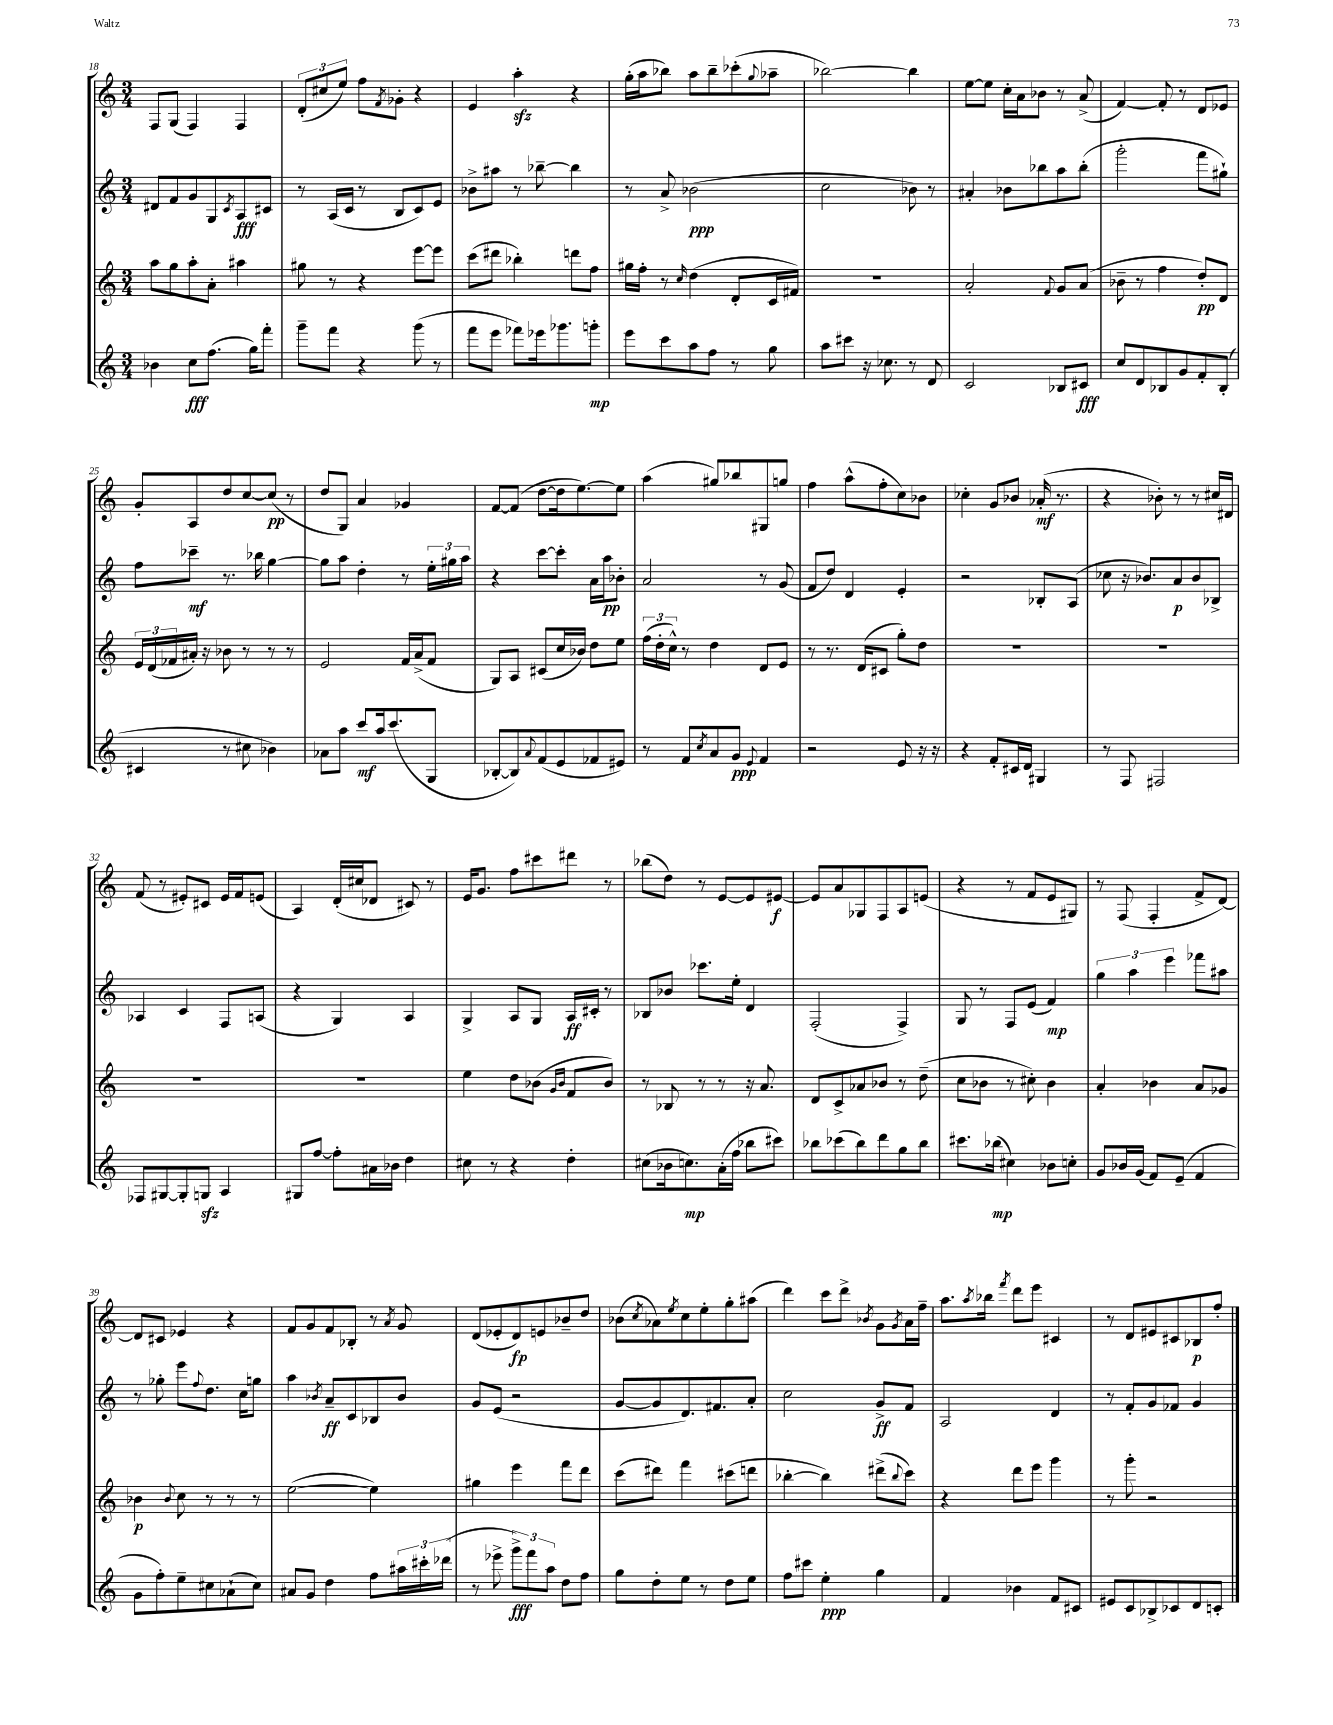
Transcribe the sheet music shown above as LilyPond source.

<<
\new StaffGroup <<
\new Staff = "s0" {
    \clef treble \key c \major \numericTimeSignature \time 3/4
    f8 g8( f4) f4 |
    \tuplet 3/2 { d'8-.( cis''8 e''8) } f''8 \acciaccatura { f'8 } ges'8-. r4 |
    e'4 a''4-.\sfz r4 |
    g''16-.( a''16 bes''8) a''8 bes''8-- ces'''8-.( \appoggiatura { g''8 } aes''8-- |
    bes''2~) bes''4 |
    e''8~ e''8 c''16-. a'16 bes'8 r8 a'8->( |
    f'4~) f'8-. r8 d'8 ees'8 |
    g'8-. a8 d''8 c''8~ c''8\pp( r8 |
    d''8 g8) a'4 ges'4 |
    f'8~ f'8( d''8~ d''16 e''8.~) e''8 |
    a''4( gis''8) bes''8 gis8 g''8 |
    f''4 a''8-^( f''8-. c''8) bes'8 |
    ces''4-. g'8 bes'8 aes'16-.\mf( r8. |
    r4 bes'8-.) r8 r8 cis''16 dis'16 |
    f'8( r8 eis'8-.) cis'8 eis'16 f'16 e'8( |
    a4) d'16-.( cis''16 des'8 cis'8) r8 |
    e'16 g'8. f''8 cis'''8 dis'''8 r8 |
    bes''8( d''8) r8 e'8~ e'8 eis'8~\f |
    eis'8 a'8 ges8 f8 a8 e'8( |
    r4 r8 f'8 e'8 gis8) |
    r8 f8( f4-. f'8-> d'8~) |
    d'8 cis'8 ees'4 r4 |
    f'8 g'8 f'8 bes8-. r8 \acciaccatura { a'8 } g'8 |
    d'8( ees'8-. d'8\fp) e'8 bes'8-- d''8 |
    bes'8( \acciaccatura { c''8 } aes'8) \acciaccatura { e''8 } c''8 e''8-. g''8-. ais''8( |
    d'''4) c'''8 d'''8-> \acciaccatura { bes'8 } g'8 \acciaccatura { g'8 } a'16 f''16-- |
    a''8. \acciaccatura { a''8 } bes''16 \acciaccatura { f'''8 } d'''8 e'''8 cis'4 |
    r8 d'8 eis'8 cis'8 bes8\p f''8-. \bar "|." |
}
\new Staff = "s1" {
    \clef treble \key c \major \numericTimeSignature \time 3/4
    dis'8 f'8 g'8 g8 \acciaccatura { c'8 } a8\fff cis'8 |
    r8 a16( c'16 r8 b8 c'8) e'8 |
    bes'8-> ais''8 r8 bes''8~-- bes''4 |
    r8 a'8-> bes'2\ppp( |
    c''2 bes'8) r8 |
    ais'4-. bes'8 bes''8 a''8 bes''8-.( |
    g'''2-. f'''8 gis''8-!) |
    f''8 ces'''8--\mf r8. bes''16 g''4~ |
    g''8 a''8 d''4-. r8 \tuplet 3/2 { e''16-. gis''16 a''16 } |
    r4 c'''8~ c'''8-. a'16 a''16\pp bes'8-. |
    a'2 r8 g'8( |
    f'8 d''8) d'4 e'4-. |
    r2 bes8-. a8( |
    ces''8 r16 bes'8.) a'8\p bes'8 bes8-> |
    aes4 c'4 f8 a8( |
    r4 g4) a4 |
    g4-> a8 g8 a16\ff cis'16-. r8 |
    bes8 bes'8 ces'''8. e''16-. d'4 |
    f2-.( f4->) |
    g8 r8 f8 e'8( f'4\mp) |
    \tuplet 3/2 { g''4 a''4 e'''4 } fes'''8 ais''8 |
    r8 ges''8-. e'''8 \appoggiatura { f''8 } d''8. c''16 g''8 |
    a''4 \acciaccatura { bes'8 } a'8--\ff c'8 bes8 bes'8 |
    g'8 e'8( r2 |
    g'8~ g'8 d'8.) fis'8. a'8-. |
    c''2 g'8->\ff f'8 |
    a2 d'4 |
    r8 f'8-. g'8 fes'8 g'4 \bar "|." |
}
\new Staff = "s2" {
    \clef treble \key c \major \numericTimeSignature \time 3/4
    a''8 g''8 a''8-. a'8-. ais''4 |
    gis''8 r8 r4 e'''8~ e'''8 |
    c'''8( dis'''8 bes''4-.) d'''8 f''8 |
    gis''16 f''16-. r8 \grace { c''16 } d''4( d'8-. c'16 fis'16) |
    R2. |
    a'2-. \appoggiatura { f'8 } g'8 a'8( |
    bes'8-- r8 f''4 d''8-.\pp) d'8 |
    \tuplet 3/2 { e'16 d'16( fes'16 } ais'16-.) r16 bes'8 r8 r8 r8 |
    e'2 f'16 a'16->( f'8 |
    g8) a8 cis'8( c''16 bes'16) d''8 e''8 |
    \tuplet 3/2 { f''16( d''16-. c''16-^) } r8 d''4 d'8 e'8 |
    r8 r8. d'16( cis'8 g''8-.) d''8 |
    R2. |
    R2. |
    R2. |
    R2. |
    e''4 d''8 bes'8( \grace { g'16 bes'16 } f'8 bes'8) |
    r8 bes8 r8 r8 r16 a'8. |
    d'8 c'8-> aes'8 bes'8 r8 d''8--( |
    c''8 bes'8 r8 cis''8-.) bes'4 |
    a'4-. bes'4 a'8 ges'8 |
    bes'4\p \appoggiatura { bes'8 } c''8 r8 r8 r8 |
    e''2~( e''4) |
    gis''4 e'''4 f'''8 d'''8 |
    c'''8( dis'''8) f'''4 cis'''8( d'''8 |
    bes''4~-. bes''4) dis'''8->( \appoggiatura { bes''8 } c'''8) |
    r4 d'''8 e'''8 g'''4 |
    r8 g'''8-. r2 \bar "|." |
}
\new Staff = "s3" {
    \clef treble \key c \major \numericTimeSignature \time 3/4
    bes'4 c''8\fff f''8.( g''16) f'''8-. |
    g'''8-- f'''8 r4 g'''8( r8 |
    f'''8 e'''8 fes'''8) ees'''16 ges'''8. g'''8-.\mp |
    e'''8 c'''8 a''8 f''8 r8 g''8 |
    a''8 cis'''8 r16 ces''8. r8 d'8 |
    c'2 bes8 cis'8\fff |
    c''8 d'8 bes8 g'8 f'8-. bes8-.( |
    cis'4 r8 cis''8 bes'4) |
    aes'8 a''8 c'''8\mf a''16 c'''8.( g8 |
    bes8~-. bes8) \appoggiatura { a'8 } f'8( e'8 fes'8 eis'8) |
    r8 f'8 \acciaccatura { c''8 } a'8 g'8\ppp \appoggiatura { e'8 } f'4 |
    r2 e'8 r16 r16 |
    r4 f'8-. cis'16 d'16 gis4 |
    r8 f8 fis2 |
    fes8 gis8~ gis8-. g8\sfz a4 |
    gis8 f''8~ f''8-. ais'16 bes'16 d''4 |
    cis''8 r8 r4 d''4-. |
    cis''8( bes'16 c''8.\mp) a'16-.( f''16 bes''8 cis'''8) |
    bes''8 ces'''8( bes''8) d'''8 g''8 bes''8 |
    cis'''8. bes''16\mp( cis''4) bes'8 c''8-. |
    g'8 bes'16 g'16( f'8) e'8--( f'4 |
    g'8 f''8-.) e''8-- cis''8 aes'8-!( cis''8) |
    ais'8 g'8 d''4 f''8 \tuplet 3/2 { ais''16 cis'''16-. des'''16( } |
    r8 ees'''8-> \tuplet 3/2 { g'''8->\fff) f'''8 a''8 } d''8 f''8 |
    g''8 d''8-. e''8 r8 d''8 e''8 |
    f''8 cis'''8 e''4-.\ppp g''4 |
    f'4 bes'4 f'8 cis'8 |
    eis'8 c'8 bes8-> ces'8 d'8 c'8-. \bar "|." |
}
>>
>>
\layout { \context { \Score currentBarNumber = #18 } }
